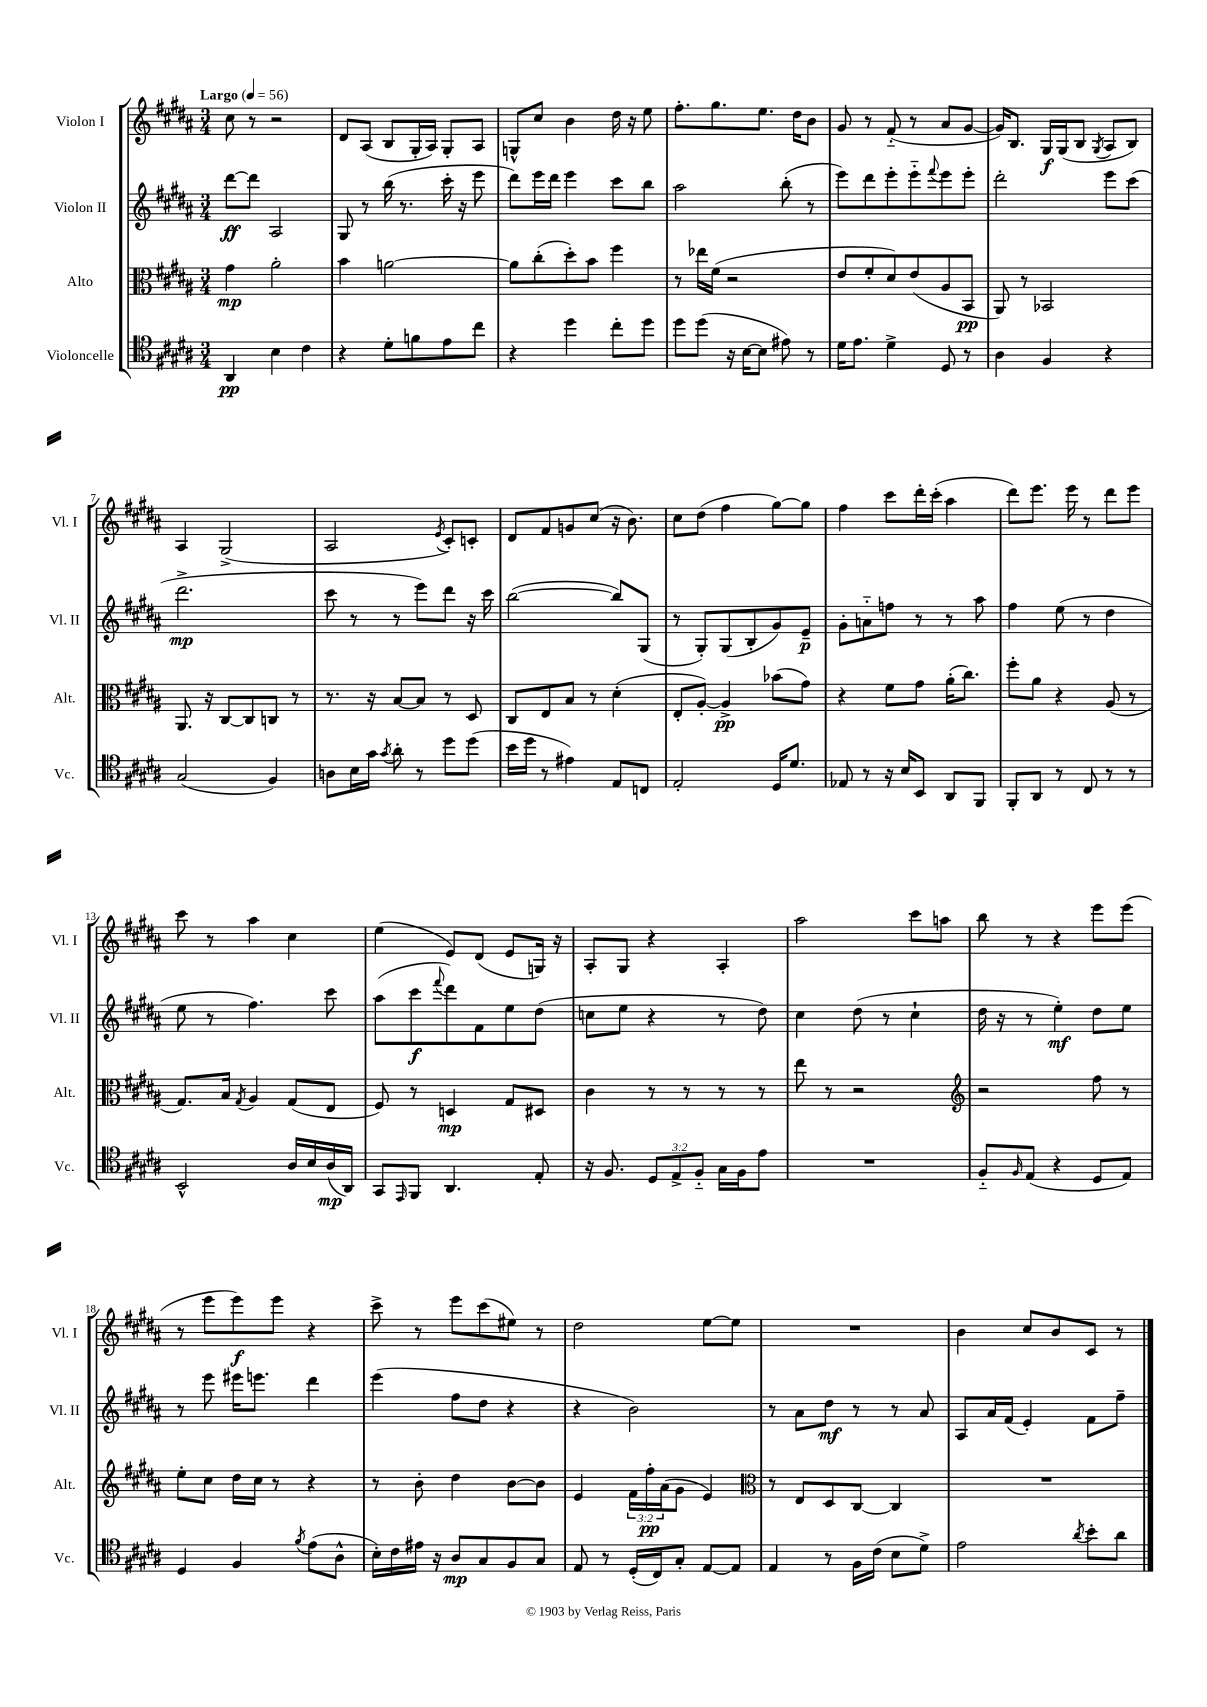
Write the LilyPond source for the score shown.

<<
\new StaffGroup <<
\new Staff = "s0" \with { instrumentName = "Violon I" shortInstrumentName = "Vl. I" } {
    \clef treble \key b \major \numericTimeSignature \time 3/4 \tempo "Largo" 4 = 56
    cis''8 r8 r2 |
    dis'8 ais8( b8 gis16-. ais16) gis8-. ais8 |
    g8-^ cis''8 b'4 dis''16 r16 e''8 |
    fis''8.-. gis''8. e''8. dis''16 b'8 |
    gis'8 r8 fis'8-_( r8 ais'8 gis'8~ |
    gis'16) b8. gis16\f gis16( b8 \acciaccatura { gis8 } ais8 b8) |
    ais4 gis2->( |
    ais2 \acciaccatura { e'8 } cis'8-.) c'8-. |
    dis'8 fis'8 g'8 cis''8( r16 b'8.) |
    cis''8 dis''8( fis''4 gis''8~) gis''8 |
    fis''4 cis'''8 dis'''16-. cis'''16-.( ais''4 |
    dis'''8) e'''8. e'''16 r8 dis'''8 e'''8 |
    cis'''8 r8 ais''4 cis''4 |
    e''4( e'8) dis'8( e'8 g16) r16 |
    ais8-. gis8 r4 ais4-. |
    ais''2 cis'''8 a''8 |
    b''8 r8 r4 e'''8 e'''8( |
    r8 e'''8 e'''8\f) e'''8 r4 |
    cis'''8-> r8 e'''8 cis'''8( eis''8) r8 |
    dis''2 e''8~ e''8 |
    R2. |
    b'4 cis''8 b'8 cis'8 r8 \bar "|." |
}
\new Staff = "s1" \with { instrumentName = "Violon II" shortInstrumentName = "Vl. II" } {
    \clef treble \key b \major \numericTimeSignature \time 3/4
    dis'''8~\ff dis'''8 ais2 |
    gis8 r8 b''16( r8. cis'''16-. r16 e'''8 |
    dis'''8) e'''16 dis'''16 e'''4 cis'''8 b''8 |
    ais''2 b''8-.( r8 |
    e'''8) dis'''8 e'''8-. e'''8-_ \appoggiatura { fis'''8 } e'''8 e'''8-. |
    dis'''2-. e'''8 cis'''8( |
    dis'''2.->\mp |
    cis'''8 r8 r8 e'''8) dis'''8 r16 cis'''16 |
    b''2~( b''8) gis8( |
    r8 gis8-.) gis8( b8-. gis'8) e'8--\p |
    gis'8-. a'8-_ f''8 r8 r8 ais''8 |
    fis''4 e''8( r8 dis''4 |
    e''8 r8 fis''4.) cis'''8 |
    ais''8( cis'''8\f \appoggiatura { fis'''8 } dis'''8) fis'8 e''8 dis''8( |
    c''8 e''8 r4 r8 dis''8) |
    cis''4 dis''8( r8 cis''4-! |
    dis''16 r16 r8 e''4-.\mf) dis''8 e''8 |
    r8 e'''8 eis'''16 e'''8. dis'''4 |
    e'''4( fis''8 dis''8 r4 |
    r4 b'2) |
    r8 ais'8 dis''8\mf r8 r8 ais'8 |
    ais8 ais'16 fis'16( e'4-.) fis'8 fis''8-- \bar "|." |
}
\new Staff = "s2" \with { instrumentName = "Alto" shortInstrumentName = "Alt." } {
    \clef alto \key b \major \numericTimeSignature \time 3/4 \override Staff.TupletNumber.text = #tuplet-number::calc-fraction-text
    gis'4\mp ais'2-. |
    b'4 a'2~ |
    a'8 cis''8-.( dis''8-.) b'8 fis''4 |
    r8 ees''16 fis'16( r2 |
    e'8 fis'8-. dis'8) e'8( ais8 b,8\pp |
    ais,8) r8 bes,2 |
    ais,8. r16 cis8~ cis8 c8 r8 |
    r8. r16 b8~ b8 r8 dis8 |
    cis8 e8 b8 r8 dis'4-.( |
    e8-. ais8~-.) ais4->\pp bes'8( gis'8) |
    r4 fis'8 gis'8 ais'16-.( cis''8.) |
    fis''8-. ais'8 r4 ais8( r8 |
    gis8.) b16 \acciaccatura { gis8 } ais4 gis8( e8 |
    fis8) r8 d4\mp gis8 dis8 |
    cis'4 r8 r8 r8 r8 |
    e''8 r8 r2 |
    \clef treble r2 fis''8 r8 |
    e''8-. cis''8 dis''16 cis''16 r8 r4 |
    r8 b'8-. dis''4 b'8~ b'8 |
    e'4 \tuplet 3/2 { fis'16 fis''16-.\pp ais'16( } gis'8 e'4) |
    \clef alto r8 e8 dis8 cis8~ cis4 |
    R2. \bar "|." |
}
\new Staff = "s3" \with { instrumentName = "Violoncelle" shortInstrumentName = "Vc." } {
    \clef tenor \key b \major \numericTimeSignature \time 3/4 \override Staff.TupletNumber.text = #tuplet-number::calc-fraction-text
    ais,4\pp b4 cis'4 |
    r4 dis'8-. f'8 e'8 cis''8 |
    r4 dis''4 cis''8-. dis''8 |
    dis''8 dis''8( r16 b16~ b8 eis'8) r8 |
    dis'16 e'8. dis'4-> dis8 r8 |
    ais4 fis4 r4 |
    gis2( fis4) |
    a8 b16 gis'16 \acciaccatura { gis'8 } ais'8-. r8 dis''8 dis''8( |
    b'16 dis''16 r8 eis'4) e8 c8 |
    e2-. dis16 dis'8. |
    ees8 r8 r16 b16 b,8 ais,8 fis,8 |
    fis,8-. ais,8 r8 cis8 r8 r8 |
    b,2-^ ais16 b16 ais16\mp( ais,16) |
    gis,8 \grace { e,16 } fis,8 ais,4. e8-. |
    r16 fis8. \tuplet 3/2 { dis8 e8-> fis8-_ } gis16 fis16 e'8 |
    R2. |
    fis8-_ \grace { fis16 } e8( r4 dis8 e8) |
    dis4 fis4 \acciaccatura { fis'8 } e'8( ais8-^ |
    b16-.) cis'16 eis'16 r16 ais8\mp gis8 fis8 gis8 |
    e8 r8 dis16-.( cis16) gis8-. e8~ e8 |
    e4 r8 fis16 cis'16( b8 dis'8->) |
    e'2 \acciaccatura { ais'8 } b'8-. ais'8 \bar "|." |
}
>>
>>
